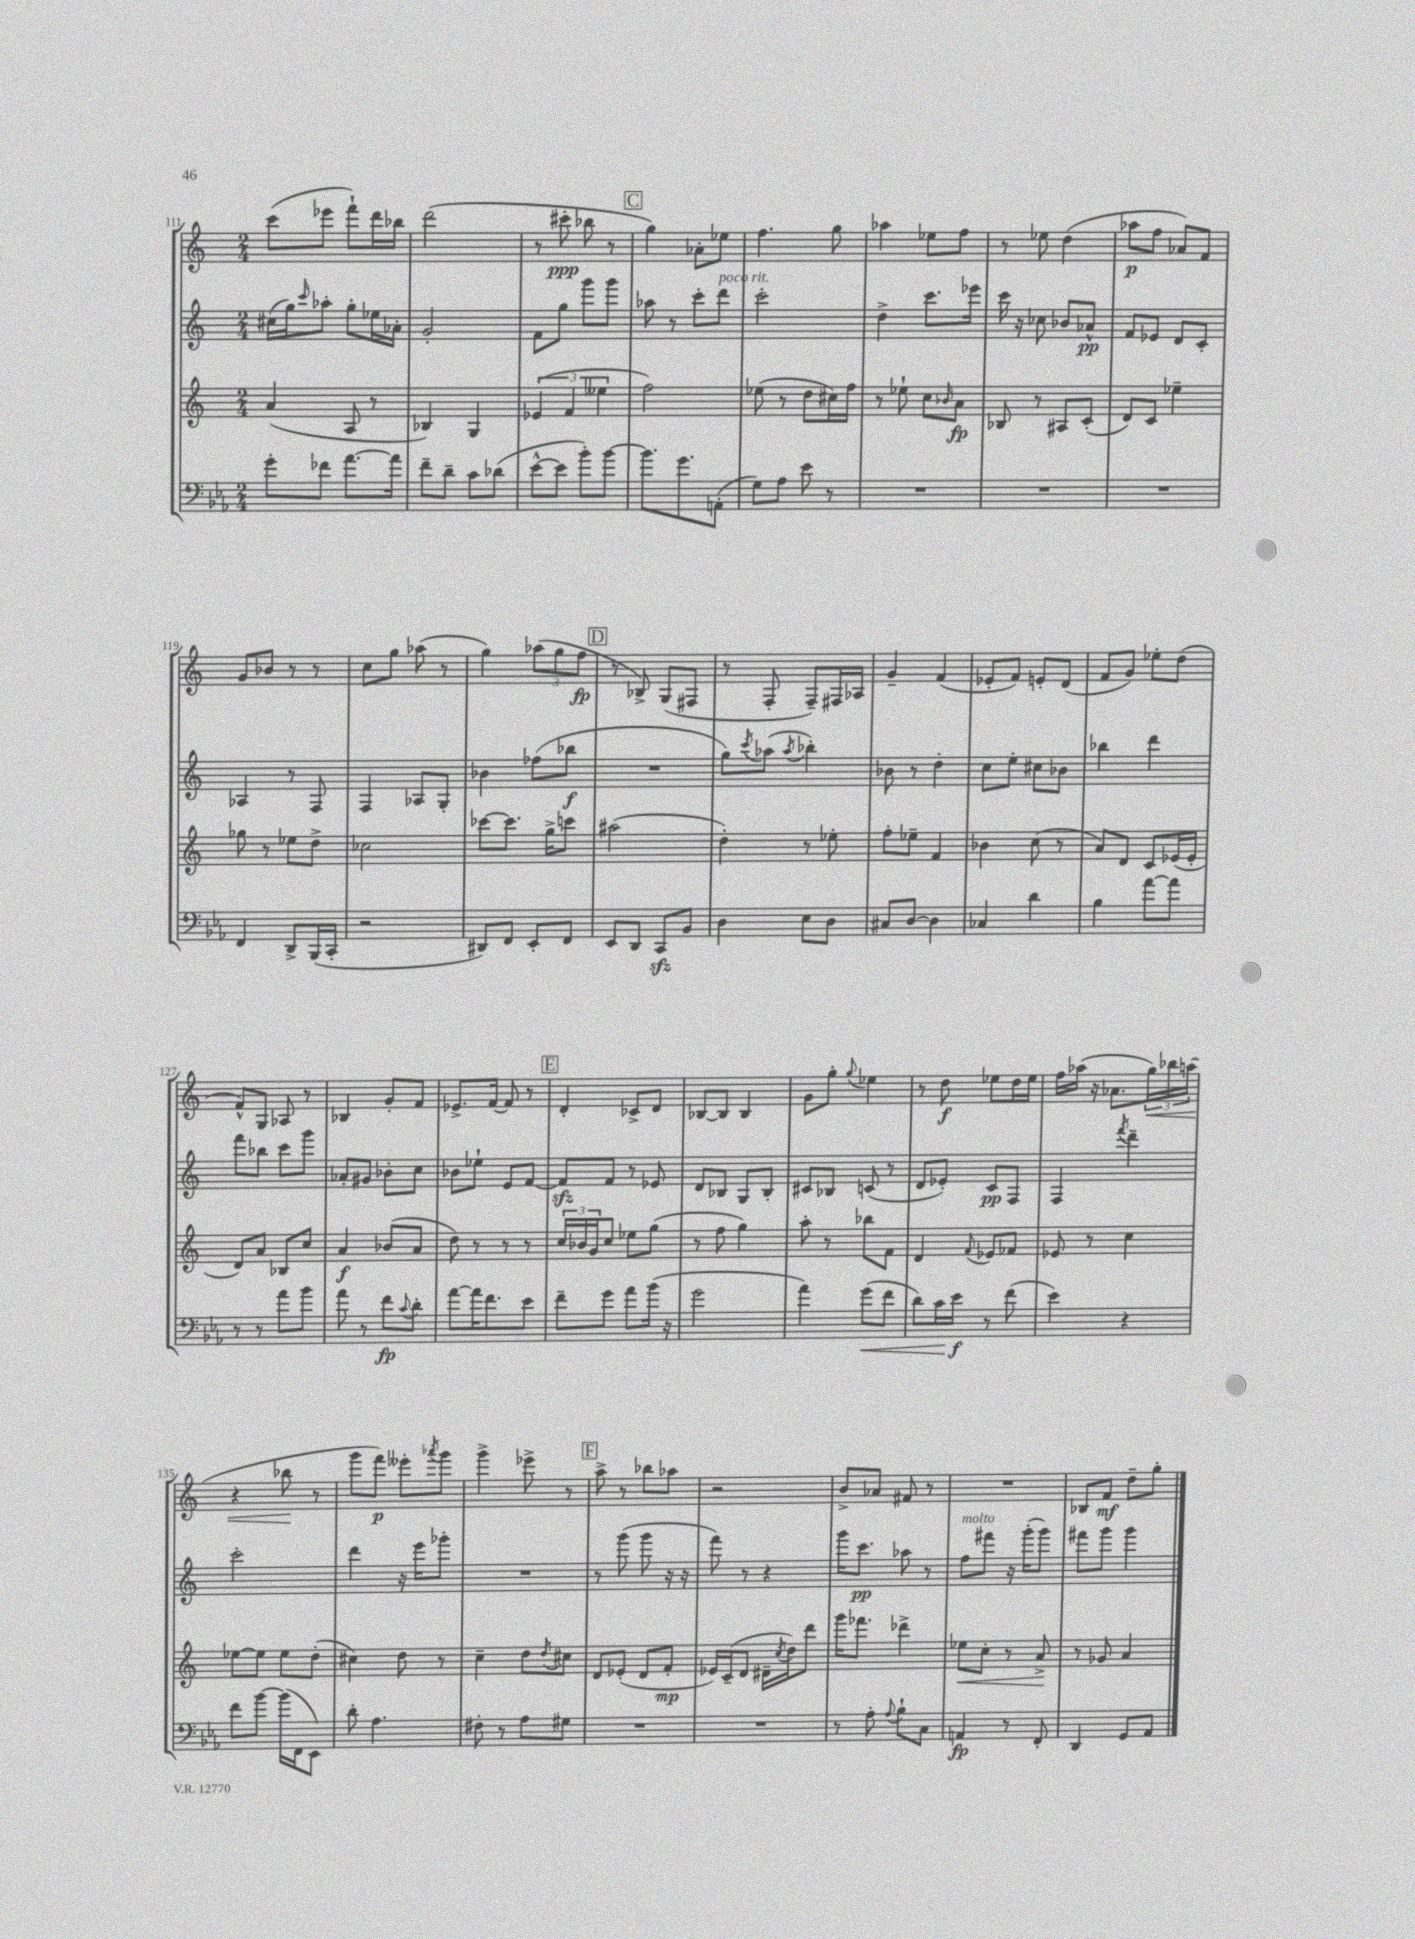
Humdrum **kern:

**kern	**dynam	**kern	**dynam	**kern	**dynam	**kern	**dynam
*part4	*part4	*part3	*part3	*part2	*part2	*part1	*part1
*staff4	*staff4	*staff3	*staff3	*staff2	*staff2	*staff1	*staff1
*clefF4	*	*clefG2	*	*clefG2	*	*clefG2	*
*k[b-e-a-]	*	*k[]	*	*k[]	*	*k[]	*
*M2/4	*	*M2/4	*	*M2/4	*	*M2/4	*
=111	=111	=111	=111	=111	=111	=111	=111
8g'\L	.	(4a/	.	(16cc#X\LL	.	(8ccc\L	.
.	.	.	.	16gg\J)	.	.	.
.	.	.	.	16qqccc/	.	.	.
8f-X\J	.	.	.	8aa-X'\J	.	8eee-X\J	.
[8.a-\L	.	8A/	.	8gg'\L	.	8fff`\L)	.
.	.	8r	.	16ee-X\L	.	16ddd\L	.
16a-\Jk]	.	.	.	16a-X'\JJ	.	16bb-X\JJ	.
=112	=112	=112	=112	=112	=112	=112	=112
8f~\L	.	4B-X/)	.	2g'/	.	(2ddd\	.
8d~\J	.	.	.	.	.	.	.
8c\L	.	4G/	.	.	.	.	.
(8d-X\J	.	.	.	.	.	.	.
=113	=113	=113	=113	=113	=113	=113	=113
[8e-^^\L	.	(6e-X/	.	8f\L	.	8r	.
8e-\J]	.	.	.	8gg\J	.	8ccc#X'\	ppp
.	.	6f/	.	.	.	.	.
8b-'\L)	.	.	.	8ggg\L	.	8bb-X\	.
.	.	6ee--X\	.	.	.	.	.
[8b-\J	.	.	.	8ggg\J	.	8r	.
!!LO:REH:place=s1:t=C
=114	=114	=114	=114	=114	=114	=114	=114
8.b-\L]	.	2ff\)	.	8aa-X\	.	4gg\)	.
.	.	.	.	8r	.	.	.
8.g\	.	.	.	.	.	.	.
.	.	.	.	8ccc'\L	.	8a-X'\L	.
!	!	!	!	!LO:TX:a:i:t=poco rit.	!	!	!
(8AAn'\J	.	.	.	8ddd\J	.	8ee-X\J	.
=115	=115	=115	=115	=115	=115	=115	=115
8G\L)	.	(8ee-X\	.	2ccc'\	.	4.ff\	.
8A-\J	.	8r	.	.	.	.	.
8e-\	.	8dd\L	.	.	.	.	.
8r	.	16cc#X\L)	.	.	.	8gg\	.
.	.	16ff\JJ	.	.	.	.	.
=116	=116	=116	=116	=116	=116	=116	=116
2r	.	8r	.	4dd^\	.	4aa-X\	.
.	.	8ee-X`\	.	.	.	.	.
.	.	8cc\L	.	8.ccc\L	.	8ee-X\L	.
.	.	16qqb-X/	.	.	.	.	.
.	.	8a\J	fp	.	.	8ff\J	.
.	.	.	.	16eee-X\Jk	.	.	.
=117	=117	=117	=117	=117	=117	=117	=117
2r	.	8B-X/	.	16ccc\	.	8r	.
.	.	.	.	16r	.	.	.
.	.	8r	.	8cc-X\	.	8ee-X\	.
.	.	8A#X/L	.	8b-X/L	.	(4dd\	.
.	.	(8c'/J	.	8a-X^^/J	pp	.	.
=118	=118	=118	=118	=118	=118	=118	=118
2r	.	8d/L)	.	8f/L	.	8aa-X\L	p
.	.	8c/J	.	8e-X/J	.	8ff\J	.
.	.	4ee-X~\	.	8d/L	.	8a-X/L)	.
.	.	.	.	8c'/J	.	8f/J	.
!!LO:LB:g=z
=119	=119	=119	=119	=119	=119	=119	=119
4FF/	.	8gg-X\	.	4A-X/	.	8g/L	.
.	.	8r	.	.	.	8b-X/J	.
8DD^/L	.	8ee-X\L	.	8r	.	8r	.
(16BBB-/L	.	8dd^\J	.	8F/	.	8r	.
16CC'/JJ	.	.	.	.	.	.	.
=120	=120	=120	=120	=120	=120	=120	=120
2r	.	2cc-X\	.	4F/	.	8cc\L	.
.	.	.	.	.	.	8gg\J	.
.	.	.	.	8A-X/L	.	(8aa-X\	.
.	.	.	.	8G'/J	.	8r	.
=121	=121	=121	=121	=121	=121	=121	=121
8DD#X/L)	.	[8ccc-X\L	.	4b-X\	.	4gg\)	.
8FF/J	.	8.ccc-\J]	.	.	.	.	.
8EE-'/L	.	.	.	(8ff-X\L	.	(12aa-X\L	.
.	.	16gg^\KL	.	.	.	.	.
.	.	.	.	.	.	12gg\	.
8FF/J	.	8cccn\J	.	8bb-X\J	f	.	.
.	.	.	.	.	.	12ff\J	fp
!!LO:REH:place=s1:t=D
=122	=122	=122	=122	=122	=122	=122	=122
8EE-/L	.	(2aa#X\	.	2r	.	8r	.
8DD/J	.	.	.	.	.	8B-X^/)	.
8CCzz/L	.	.	.	.	.	(8G/L	.
8BB-/J	.	.	.	.	.	8F#X/J	.
=123	=123	=123	=123	=123	=123	=123	=123
4D\	.	4dd'\)	.	8gg\L)	.	8r	.
.	.	.	.	8qccc/	.	.	.
.	.	.	.	(8aa-X\J	.	8F'/	.
.	.	.	.	8qaa-/	.	.	.
8E-\L	.	8r	.	4bb-X'\)	.	8F~/L)	.
8D\J	.	8ee-X'\	.	.	.	16F#X/L	.
.	.	.	.	.	.	16A-X/JJ	.
=124	=124	=124	=124	=124	=124	=124	=124
8C#X/L	.	8ff'\L	.	8b-X\	.	4g~/	.
[8D/J	.	8ee-X~\J	.	8r	.	.	.
4D\]	.	4f/	.	4dd'\	.	(4f/	.
=125	=125	=125	=125	=125	=125	=125	=125
4C-X/	.	4b-X\	.	8cc\L	.	8e-X'/L	.
.	.	.	.	8ee'\J	.	8f/J)	.
4d\	.	(8cc\	.	8cc#X\L	.	8en'/L	.
.	.	8r	.	8b-X\J	.	(8d/J	.
=126	=126	=126	=126	=126	=126	=126	=126
4B-\	.	8a/L)	.	4bb-X\	.	8f/L	.
.	.	8d/J	.	.	.	8g/J)	.
[8a-\L	.	8c/L	.	4ddd\	.	8ee-X'\L	.
8a-\J]	.	(16e-X/L	.	.	.	(8dd\J	.
.	.	16e-'/JJ	.	.	.	.	.
!!LO:LB:g=z
=127	=127	=127	=127	=127	=127	=127	=127
8r	.	8d/L)	.	8fff\L	.	8f^^/L)	.
8r	.	8a/J	.	8bb-X\J	.	8G/J	.
8a-\L	.	8B-X/L	.	8ccc\L	.	8A-X/	.
8b-\J	.	8cc/J	.	8ggg\J	.	8r	.
=128	=128	=128	=128	=128	=128	=128	=128
8a-\	.	4a/	f	8a-X'/L	.	4B-X/	.
8r	.	.	.	8g#X/J	.	.	.
8f\L	fp	(8b-X/L	.	8b-X'\L	.	8g'/L	.
8qqc/	.	.	.	.	.	.	.
8d'\J	.	8a/J	.	8cc\J	.	8f/J	.
=129	=129	=129	=129	=129	=129	=129	=129
[8a-\L	.	8dd\)	.	8b-X\L	.	8.e-X^/L	.
16a-\K]	.	8r	.	8ee-X`\J	.	.	.
8.f\	.	.	.	.	.	[16f/Jk	.
.	.	8r	.	8e/L	.	8f/]	.
8e-\J	.	8r	.	[8f/J	.	8r	.
!!LO:REH:place=s1:t=E
=130	=130	=130	=130	=130	=130	=130	=130
8f~\L	.	24cc/LL	.	8fzz/L]	.	4d'/	.
.	.	24b-X/	.	.	.	.	.
.	.	24g/J	.	.	.	.	.
8g\J	.	8cc/J	.	8f/J	.	.	.
8a-\L	.	8ee-X\L	.	8r	.	8c-X^/L	.
(16b-\Jk	.	(8gg\J	.	8e-X/	.	8d/J	.
16r	.	.	.	.	.	.	.
=131	=131	=131	=131	=131	=131	=131	=131
2g\	.	8r	.	8d/L	.	[8B-X/L	.
.	.	8ff\	.	8B-X/J	.	8B-/J]	.
.	.	4gg\)	.	8G/L	.	4B-/	.
.	.	.	.	8B-'/J	.	.	.
=132	=132	=132	=132	=132	=132	=132	=132
4a-\)	.	8aa'\	.	8c#X/L	.	8g\L	.
.	.	8r	.	8B-X/J	.	8gg'\J	.
.	.	.	.	.	.	8qqgg/	.
!	!LO:HP:b	!	!	!	!	!	!
(8g\L	<	8bb-X\L	.	(8cn/	.	4ee-X\	.
8f\J	.	8f\J	.	8r	.	.	.
=133	=133	=133	=133	=133	=133	=133	=133
8d\L)	.	4d/	.	8d/L	.	8r	.
16c\L	.	.	.	8e-X'/J)	.	8dd\	f
16e-\JJ	f	.	.	.	.	.	.
.	.	8qqf/	.	.	.	.	.
8r	[	8e-X/L	.	8c/L	pp	8ee-X\L	.
(8f\	.	8f-X/J	.	8F/J	.	16dd\L	.
.	.	.	.	.	.	16ee-\JJ	.
=134	=134	=134	=134	=134	=134	=134	=134
4e-\)	.	8e-X/	.	4F/	.	16ff\LL	.
.	.	.	.	.	.	(16aa-X\JJ	.
.	.	8r	.	.	.	16r	.
.	.	.	.	.	.	8.a-X\L	.
.	.	.	.	8qfff/	.	.	.
4r	.	4cc\	.	4ddd~\	.	.	.
!	!	!	!	!	!	!	!LO:HP:b
.	.	.	.	.	.	24gg\L)	<
.	.	.	.	.	.	24bb-X\	.
.	.	.	.	.	.	(24aan\JJ	.
!!LO:LB:g=z
=135	=135	=135	=135	=135	=135	=135	=135
8f\L	.	[8ee-X\L	.	2ccc'\	.	4r	.
[8b-\J	.	8ee-\J]	.	.	.	.	.
(16b-\LL]	.	8ee-\L	.	.	.	8bb-X\	.
16FF\J	.	.	.	.	.	.	.
8EE-\J)	.	(8dd'\J	.	.	.	8r	[
=136	=136	=136	=136	=136	=136	=136	=136
8d'\	.	4cc#X\)	.	4ddd\	.	8ggg\L	.
4.A-\	.	.	.	.	.	8fff\J)	p
.	.	8dd\	.	16r	.	8eee--X'\L	.
.	.	.	.	16eee\KL	.	.	.
.	.	.	.	.	.	8qaaa-X/	.
.	.	8r	.	8ggg-X'\J	.	8ggg\J	.
=137	=137	=137	=137	=137	=137	=137	=137
8F#X'\	.	4cc~\	.	2r	.	4ggg^\	.
8r	.	.	.	.	.	.	.
8A-\L	.	8dd\L	.	.	.	8eee-X^\	.
.	.	8qdd/	.	.	.	.	.
8G#X\J	.	8cc#X\J	.	.	.	8r	.
!!LO:REH:place=s1:t=F
=138	=138	=138	=138	=138	=138	=138	=138
2r	.	8d/L	.	8r	.	8aa^\	.
.	.	(8e-X'/J	.	(8ggg\	.	8r	.
.	.	8d/L	.	8ggg\	.	8bb-X\L	.
.	.	8f'/J	mp	16r	.	8aa-X\J	.
.	.	.	.	16r	.	.	.
=139	=139	=139	=139	=139	=139	=139	=139
2r	.	16e-X/LL)	.	8fff\)	.	2r	.
.	.	(16c~/J	.	.	.	.	.
.	.	8d/J	.	8r	.	.	.
.	.	16d#X~\LL	.	4r	.	.	.
.	.	8qcc/	.	.	.	.	.
.	.	16dd\J)	.	.	.	.	.
.	.	8ddd\J	.	.	.	.	.
=140	=140	=140	=140	=140	=140	=140	=140
8r	.	16ggg\KL	.	16ggg\KL	.	8b^/L	.
.	.	8.fff-X\J	.	8.ccc\J	pp	.	.
8A-'\	.	.	.	.	.	8a-X/J	.
8qqA-/	.	.	.	.	.	.	.
8B-`\L	.	4ddd-X^\	.	8aa-X\	.	8f#X/	.
8C\J	.	.	.	8r	.	8r	.
=141	=141	=141	=141	=141	=141	=141	=141
!	!	!	!	!LO:TX:a:i:t=molto	!	!	!
!	!	!	!LO:HP:b	!	!	!	!
4AAn/	fp	8ee-X\L	<	8ff\L	.	2r	.
.	.	8cc'\J	.	8fff#X\J	.	.	.
8r	.	8r	.	16r	.	.	.
.	.	.	.	(16ggg'\KL	.	.	.
8FF'/	.	8a^/	.	8ggg\J)	.	.	.
.	.	.	[	.	.	.	.
=142	=142	=142	=142	=142	=142	=142	=142
4DD/	.	8r	.	8fff#X\L	.	8B-X/L	.
.	.	8g-X/	.	8ggg\J	.	8f/J	mf
8GG/L	.	4a/	.	4ggg\	.	8dd~\L	.
8AA-/J	.	.	.	.	.	8gg'\J	.
==	==	==	==	==	==	==	==
*-	*-	*-	*-	*-	*-	*-	*-
